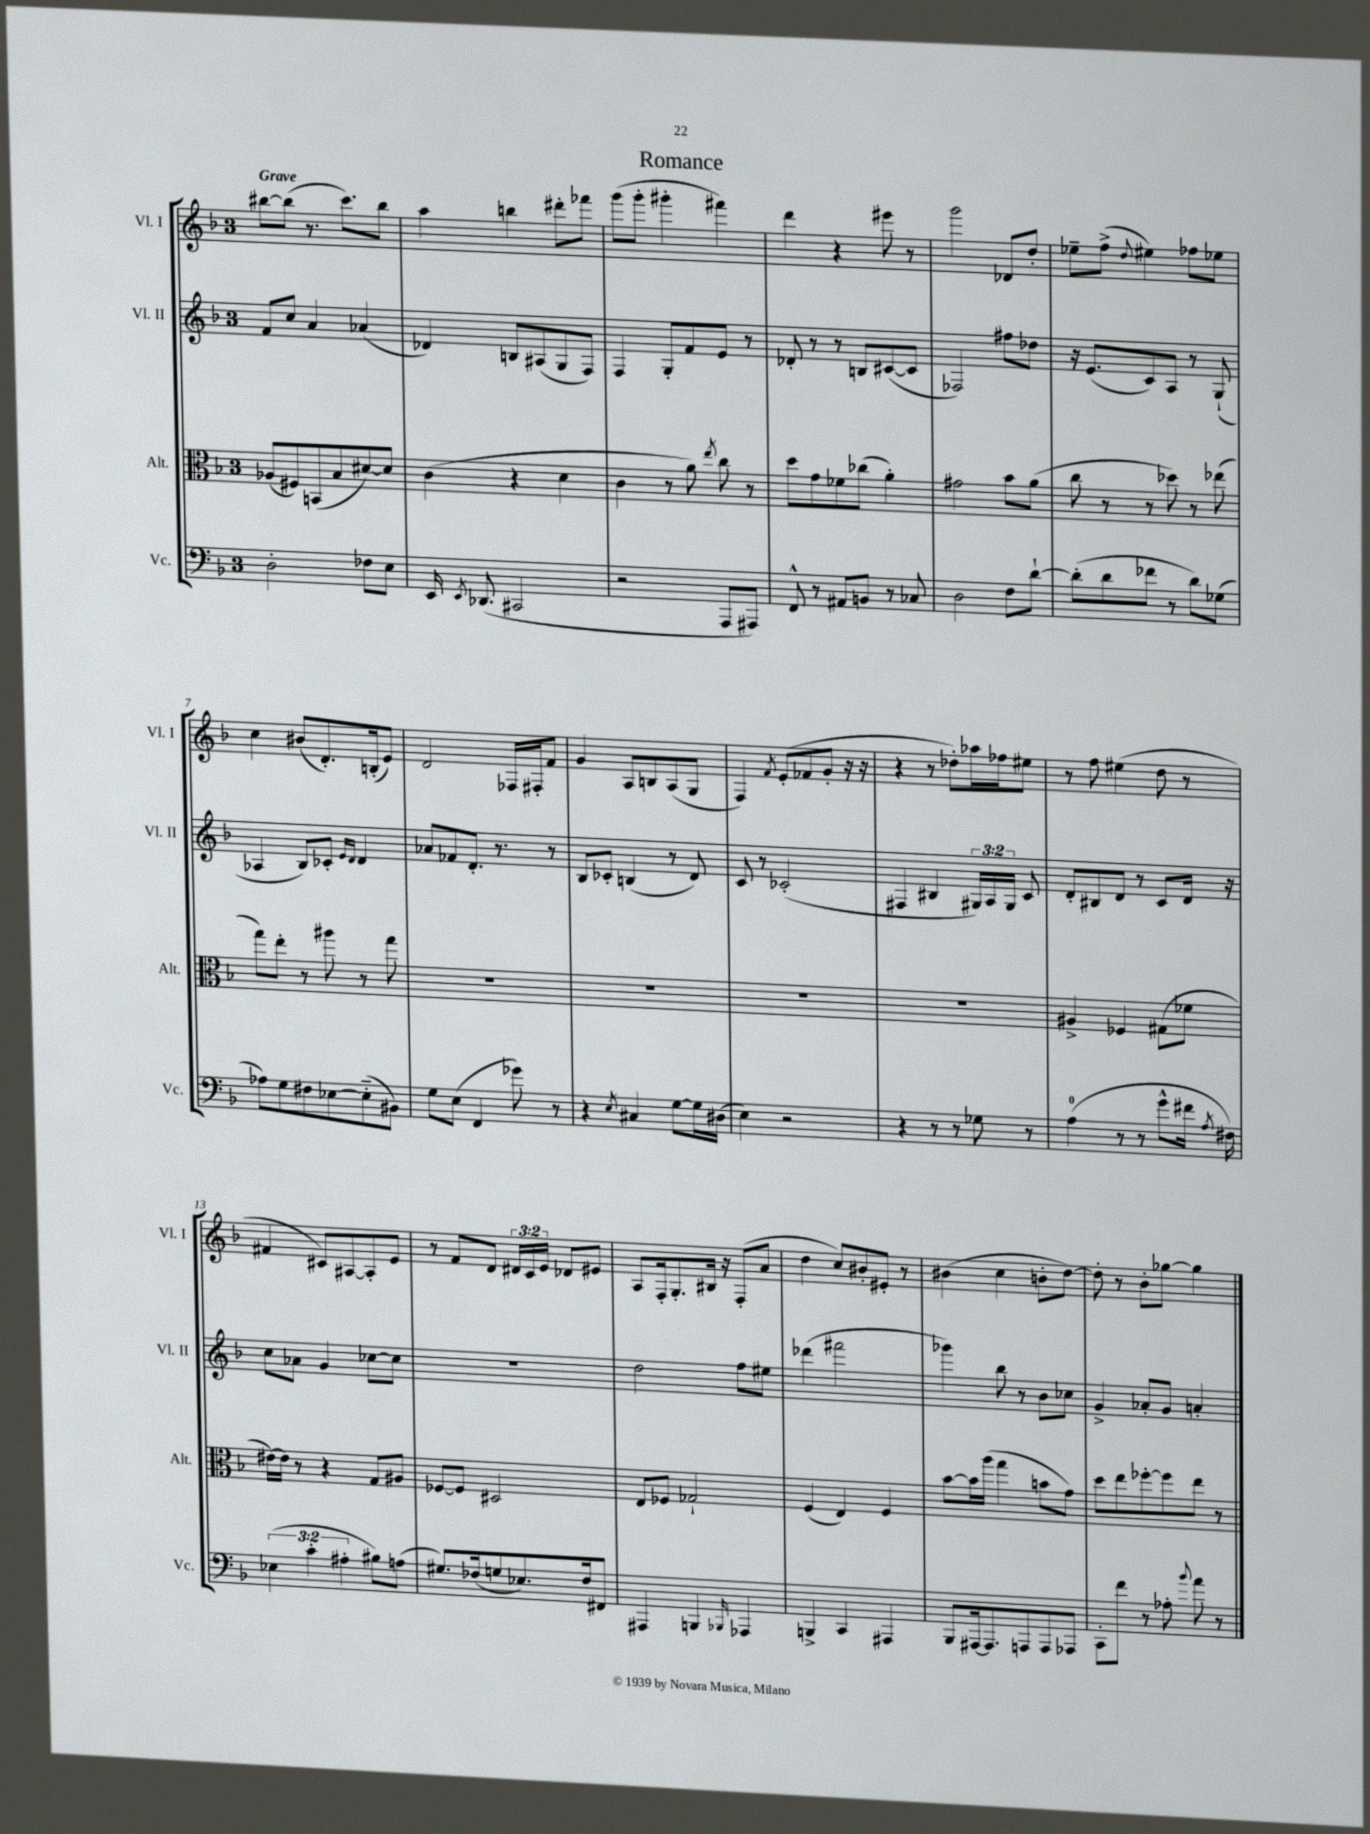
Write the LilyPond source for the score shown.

\header { title = "Romance" }
<<
\new StaffGroup <<
\new Staff = "s0" \with { instrumentName = "Vl. I" shortInstrumentName = "Vl. I" } {
    \clef treble \key f \major \once \override Staff.TimeSignature.style = #'single-digit \time 3/4 \override Staff.TupletNumber.text = #tuplet-number::calc-fraction-text \tempo "Grave"
    \autoBeamOff bis''8[~ bis''8]( r8. c'''8.[) bis''8] |
    a''4 b''4 dis'''8[-. fes'''8] |
    g'''8[( g'''8]-. gis'''4-. fis'''4) |
    d'''4 r4 eis'''8 r8 |
    g'''2 des'8[ d''8]-. |
    ees''8[-- f''8]->( \appoggiatura { d''8 } eis''4) fes''8[ ees''8] |
    c''4 bis'8[( d'8.-.) b16-.( e'8]) |
    d'2 fes16[ fis16-. f'8] |
    g'4 a8[ b8 a8( g8] |
    f4) \acciaccatura { f'8 } e'8[-.( fes'8 g'8]-. r16 r16 |
    r4 r8 des''8[-.) aes''16 fes''16 eis''8] |
    r8 f''8 eis''4( d''8 r8 |
    fis'4 cis'8[) ais8~ ais8-. e'8] |
    r8 f'8[ d'8] \tuplet 3/2 { dis'16[ c'16 e'16] } des'8[ eis'8] |
    a8[ f16-. g8.-. bis16] r16 f8[-.( a'8] |
    d''4 c''8[) bis'8-. eis'8]-. r8 |
    bis'4( c''4 b'8[-. d''8]~) |
    d''8-. r8 bes'8[-. ges''8]~ ges''4 \bar "|." |
}
\new Staff = "s1" \with { instrumentName = "Vl. II" shortInstrumentName = "Vl. II" } {
    \clef treble \key f \major \once \override Staff.TimeSignature.style = #'single-digit \time 3/4 \override Staff.TupletNumber.text = #tuplet-number::calc-fraction-text
    \autoBeamOff f'8[ c''8] a'4 aes'4( |
    des'4) b8[ ais8( g8 f8]) |
    f4 g8[-. f'8 e'8] r8 |
    des'8-. r8 r8 b8[ cis'8~( cis'8] |
    fes2) fis''8[ des''8] |
    r16 e'8.[( c'8) a8] r8 g8-!( |
    aes4 bes8[) ces'8]-. \grace { e'16[ d'16] } d'4 |
    aes'8[ fes'8 d'8.]-. r8. r8 |
    bes8[ ces'8]-. b4( r8 d'8) |
    c'8 r8 ces'2-.( |
    fis4 bis4 \tuplet 3/2 { gis16[) a16 gis16] } c'8 |
    d'8[-. bis8 d'8] r8 c'8[ d'16] r16 |
    c''8[ aes'8] g'4 ces''8[~ ces''8] |
    R2. |
    d''2 f''8[ eis''8] |
    des'''4( fis'''2 |
    ges'''4) bes''8 r8 bes'8[ ces''8] |
    g'4-> aes'8[-. g'8] a'4-. \bar "|." |
}
\new Staff = "s2" \with { instrumentName = "Alt." shortInstrumentName = "Alt." } {
    \clef alto \key f \major \once \override Staff.TimeSignature.style = #'single-digit \time 3/4
    \autoBeamOff aes8[( fis8) b,8( bes8 dis'8~) dis'8] |
    c'4( r4 d'4 |
    c'4 r8 a'8) \acciaccatura { e''8 } c''8 r8 |
    d''8[ g'8 fes'8 ces''8]( a'4-.) |
    gis'2 bes'8[ a'8]( |
    c''8 r8 r8 des''8) r8 ees''8( |
    g''8[) e''8]-. r8 ais''8 r8 g''8 |
    R2. |
    R2. |
    R2. |
    R2. |
    ais4-> fes4 gis8[( fes'8] |
    eis'16[~) eis'16] r8 r4 g8[ ais8] |
    fes8[~ fes8] dis2 |
    e8[ fes8] ges2-! |
    f4( e4) f4 |
    bes'8[~ bes'16 a''16]( g''4 b'8[ g'8]) |
    d''8[ e''8 fes''8~-. fes''8 e''8] r8 \bar "|." |
}
\new Staff = "s3" \with { instrumentName = "Vc." shortInstrumentName = "Vc." } {
    \clef bass \key f \major \once \override Staff.TimeSignature.style = #'single-digit \time 3/4 \override Staff.TupletNumber.text = #tuplet-number::calc-fraction-text
    \autoBeamOff d2-. fes8[ e8] |
    e,16 \acciaccatura { e,8 } des,8.( cis,2 |
    r2 a,,8[ ais,,8]) |
    f,8-^ r8 ais,8[ b,8] r8 ces8 |
    d2 f8[ d'8]~-! |
    d'8[-.( d'8 fes'8] r8 d'8[) ges8]( |
    aes8[) g8 fis8 ees8~ ees8-_( bis,8]) |
    g8[ e8]( f,4 ges'8) r8 |
    r4 \acciaccatura { e8 } cis4 g8[~ g16 dis16]( |
    e4) r2 |
    r4 r8 r8 ges8 r8 |
    a4-0( r8 r8 g'8[-^ fis'16] \acciaccatura { a8 } fis16) |
    \tuplet 3/2 { ees4( c'4-. ais4-. } bis8[) a8]( |
    gis8.[) fes16( g8 ees8.) fes16 fis,8] |
    ais,,4 b,,4 \grace { bes,,16 } aes,,4 |
    b,,4-> c,4 ais,,4 |
    bes,,8[ ais,,16~ ais,,8. a,,8 a,,8 aes,,8] |
    c,8[-. f'8] r8 aes8-. \appoggiatura { bes'8 } a'8 r8 \bar "|." |
}
>>
>>
